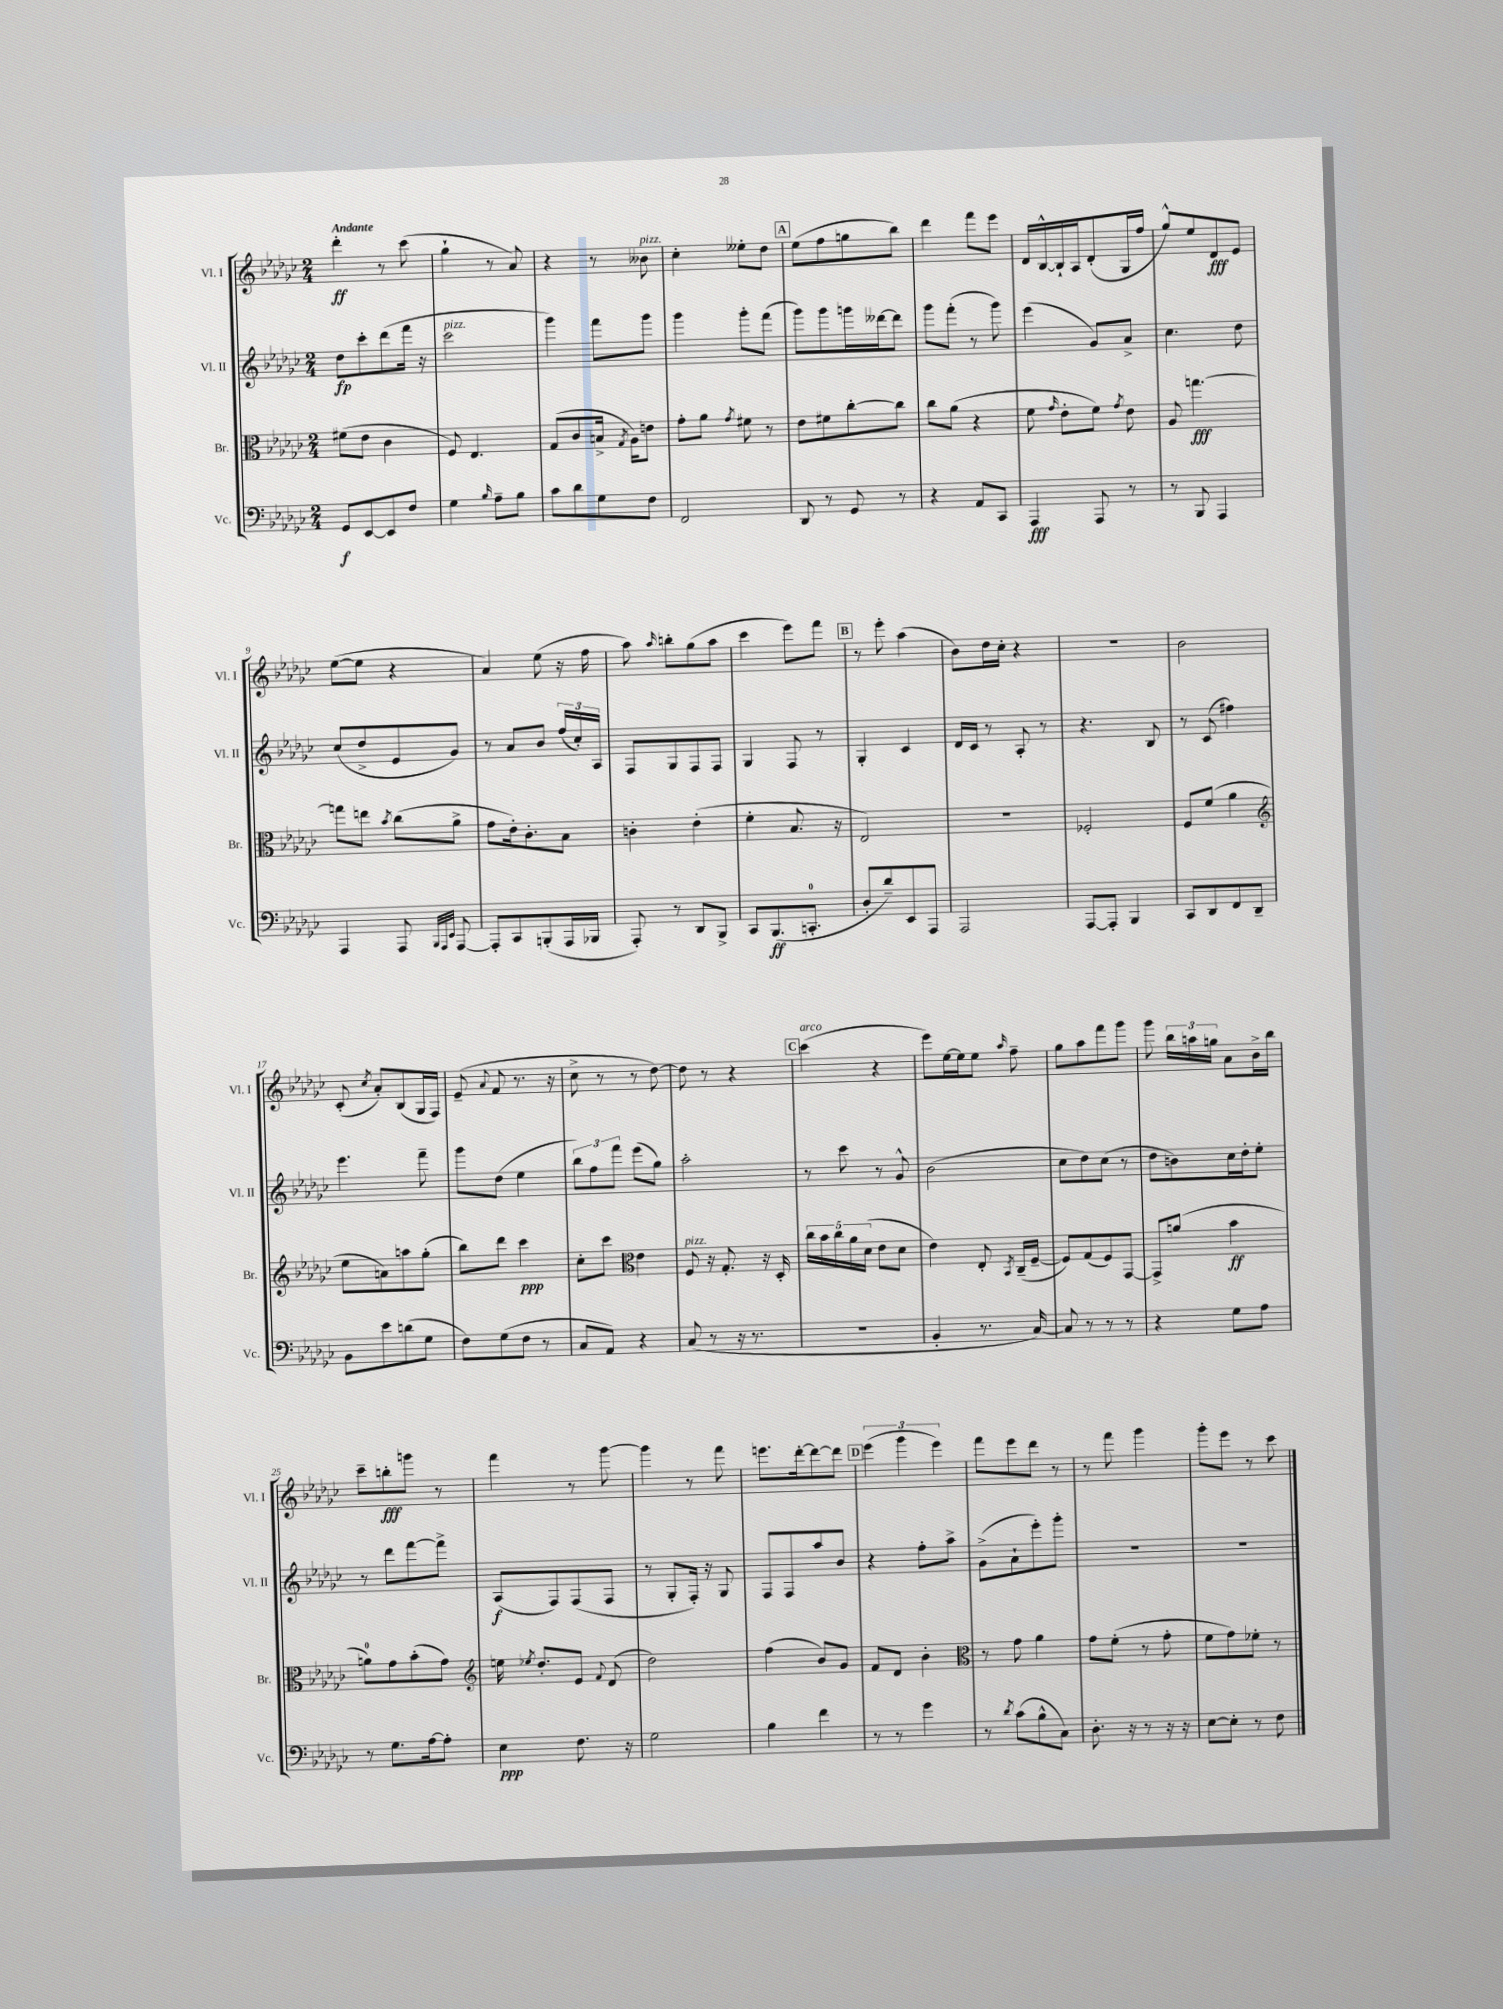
<<
\new StaffGroup <<
\new Staff = "s0" \with { instrumentName = "Vl. I" shortInstrumentName = "Vl. I" } {
    \clef treble \key ges \major \numericTimeSignature \time 2/4 \tempo "Andante"
    \autoBeamOff des'''4-.\ff r8 ces'''8( |
    ges''4-! r8 aes'8) |
    r4 r8 beses'8^\markup { \italic "pizz." } |
    ces''4-. eeses''8[-. des''8] |
    \mark \markup { \box "A" } ees''8[( f''8 g''8 bes''8]) |
    des'''4 f'''8[ ees'''8] |
    des'16[ bes16~-^ bes16-! aes16 des'8-.( ges16 f''16] |
    ges''8[-^) ees''8 des'8\fff ees'8] |
    ees''8[~( ees''8] r4 |
    aes'4) ees''8( r16 f''16 |
    aes''8) \grace { aes''16 } b''8[-. ges''8( aes''8] |
    ces'''4 ees'''8[) f'''8] |
    \mark \markup { \box "B" } r8 ees'''8-. aes''4( |
    bes'8[) des''16 ces''16]-. r4 |
    R2 |
    bes'2 |
    ces'8-.( \acciaccatura { ces''8 } aes'8[-.) bes8( ges16 f16]) |
    ees'8--( \appoggiatura { aes'8 } f'8 r8. r16 |
    ces''8-> r8 r8 des''8~) |
    des''8 r8 r4 |
    \mark \markup { \box "C" } ces'''4^\markup { \italic "arco" }( r4 |
    ees'''8[) ees''16~ ees''16 ees''8] \grace { aes''16 } f''8-- |
    ges''8[ aes''8 f'''8 ges'''8] |
    ges'''8 \tuplet 3/2 { bes''16[ a''16 g''16] } aes'8[ bes'16-> bes''16] |
    ces'''8[-- b''8-.\fff g'''8] r8 |
    f'''4 r8 ges'''8~ |
    ges'''4 r8 f'''8 |
    e'''8.[ des'''16~-. des'''8~ des'''8] |
    \mark \markup { \box "D" } \tuplet 3/2 { ees'''4( ges'''4 ees'''4) } |
    f'''8[ ees'''8 des'''8] r8 |
    r8 f'''8 ges'''4 |
    ges'''8[-. ees'''8] r8 ces'''8 \bar "|." |
}
\new Staff = "s1" \with { instrumentName = "Vl. II" shortInstrumentName = "Vl. II" } {
    \clef treble \key ges \major \numericTimeSignature \time 2/4
    \autoBeamOff des''8[\fp ces'''8-. des'''8( f'''16] r16 |
    ces'''2^\markup { \italic "pizz." } |
    ges'''4) f'''8[ ges'''8] |
    ges'''4 ges'''8[-. f'''8]( |
    \mark \markup { \box "A" } ges'''8[) ges'''8 g'''16 deses'''16~ deses'''8] |
    ges'''8[ f'''8]-.( r8 ges'''8) |
    ees'''4( ges'8[) aes'8]-> |
    ces''4. des''8 |
    ces''8[( des''8-> ees'8 ges'8]) |
    r8 aes'8[ bes'8] \tuplet 3/2 { f''16[( ces''16-.) aes16] } |
    f8[ ges8 f8 f8] |
    ges4 f8 r8 |
    \mark \markup { \box "B" } ges4-. ces'4 |
    des'16[ ces'16] r8 aes8-. r8 |
    r4. bes8 |
    r8 ces'8( fis''4) |
    ees'''4. f'''8-- |
    ges'''8[ des''8]( ees''4 |
    \tuplet 3/2 { bes''8[) f''8 f'''8] } ees'''8[( ges''8]) |
    aes''2-. |
    \mark \markup { \box "C" } r8 ces'''8 r8 ges'8-^ |
    bes'2( |
    ces''8[ des''8) ces''8]( r8 |
    des''8[ b'8) ces''16 des''16-. ees''8]-. |
    r8 des'''8[ f'''8~ f'''8]-> |
    aes8[\f( f8) f8( f8] |
    r8 ges8[-. f16]-.) r16 ges8 |
    f8[ f8 aes''8 bes'8] |
    \mark \markup { \box "D" } r4 f''8[-. aes''8]-> |
    ges'8[->( aes'8-! ees'''8-.) ges'''8]-. |
    R2 |
    R2 \bar "|." |
}
\new Staff = "s2" \with { instrumentName = "Br." shortInstrumentName = "Br." } {
    \clef alto \key ges \major \numericTimeSignature \time 2/4
    \autoBeamOff fis'8[( ees'8] ces'4 |
    f8) ees4. |
    ges8[( ces'8 b16]-> \acciaccatura { ges8 } aes16[) e'8] |
    ges'8[-. aes'8] \acciaccatura { ges'8 } fis'8 r8 |
    \mark \markup { \box "A" } ees'8[ fis'8 ces''8~-. ces''8] |
    ces''8[ aes'8]( r4 |
    f'8 \grace { ges'16 } ees'8[-. f'8]) \acciaccatura { ges'8 } ees'8 |
    aes8 g''4.~\fff |
    g''8[ e''8] \acciaccatura { bes'8 } ces''8[( aes'8]-> |
    ges'8[ ees'16-.) ces'8.-. bes8] |
    c'4-. ees'4-.( |
    f'4-. bes8. r16 |
    \mark \markup { \box "B" } ees2) |
    r2 |
    fes2-. |
    f8[ f'8]( aes'4 |
    \clef treble ees''8[ a'8) a''8 ges''8]-.( |
    bes''8[) des'''8] ces'''4\ppp |
    ces''8[-. ces'''8] \clef alto ees'4 |
    f8^\markup { \italic "pizz." } r16 ges8.-. r16 des16-. |
    \mark \markup { \box "C" } \tuplet 5/4 { ces''16[ bes'16 ces''16 aes'16 des'16]( } ees'8[ des'8] |
    ees'4) ees8-. \acciaccatura { bes,8 } ces16[--( f16]~-- |
    f8[) ges8( f8) ges,8]~ |
    ges,8[-> a'8]( bes'4\ff |
    a'8[-0) ges'8 bes'8-.( ges'8]) |
    \clef treble e''16 \acciaccatura { ees''8 } des''8.[-. ees'8] \appoggiatura { f'8 } des'8( |
    des''2) |
    f''4( bes'8[) ges'8] |
    \mark \markup { \box "D" } f'8[ des'8] bes'4-. |
    \clef alto r8 ges'8 aes'4 |
    ges'8[ f'8]-.( r8 ges'8-. |
    f'8[ ges'8) fes'8]-. r8 \bar "|." |
}
\new Staff = "s3" \with { instrumentName = "Vc." shortInstrumentName = "Vc." } {
    \clef bass \key ges \major \numericTimeSignature \time 2/4
    \autoBeamOff ges,8[\f ees,8~ ees,8 f8] |
    ges4 \grace { bes16 } aes8[-- bes8] |
    ces'8[ des'8 ges8 f8] |
    f,2 |
    \mark \markup { \box "A" } des,8 r8 ges,8 r8 |
    r4 aes,8[ ces,8] |
    aes,,4\fff aes,,8 r8 |
    r8 bes,,8 aes,,4 |
    aes,,4 aes,,8 \grace { bes,,32[ aes,,32 ees,32] } aes,,8~ |
    aes,,8[-. ces,8 b,,8-.( aes,,16 bes,,16] |
    aes,,8-.) r8 des,8[ bes,,8]-> |
    ces,8[ bes,,8.\ff( c,8.]-0-. |
    \mark \markup { \box "B" } des8[-. des'8--) ees,8 aes,,8] |
    aes,,2 |
    aes,,8[~ aes,,8]-. bes,,4 |
    ces,8[ des,8 f,8 des,8]-- |
    bes,8[ ees'8 d'8( ges8] |
    f8[) ges8( f8] r8 |
    ces8[ aes,8]) r4 |
    ces8( r8 r16 r8. |
    \mark \markup { \box "C" } r2 |
    bes,4-. r8. ces16~) |
    ces8 r8 r8 r8 |
    r4 ges8[ aes8] |
    r8 ges8.[ aes16~ aes8]-. |
    ees4\ppp f8. r16 |
    ges2 |
    bes4 f'4 |
    \mark \markup { \box "D" } r8 r8 ges'4 |
    r8 \acciaccatura { des'8 } ces'8[( bes8-^ ces8]) |
    des8.-. r16 r8 r16 r16 |
    ees8[~ ees8]-. r8 f8 \bar "|." |
}
>>
>>
